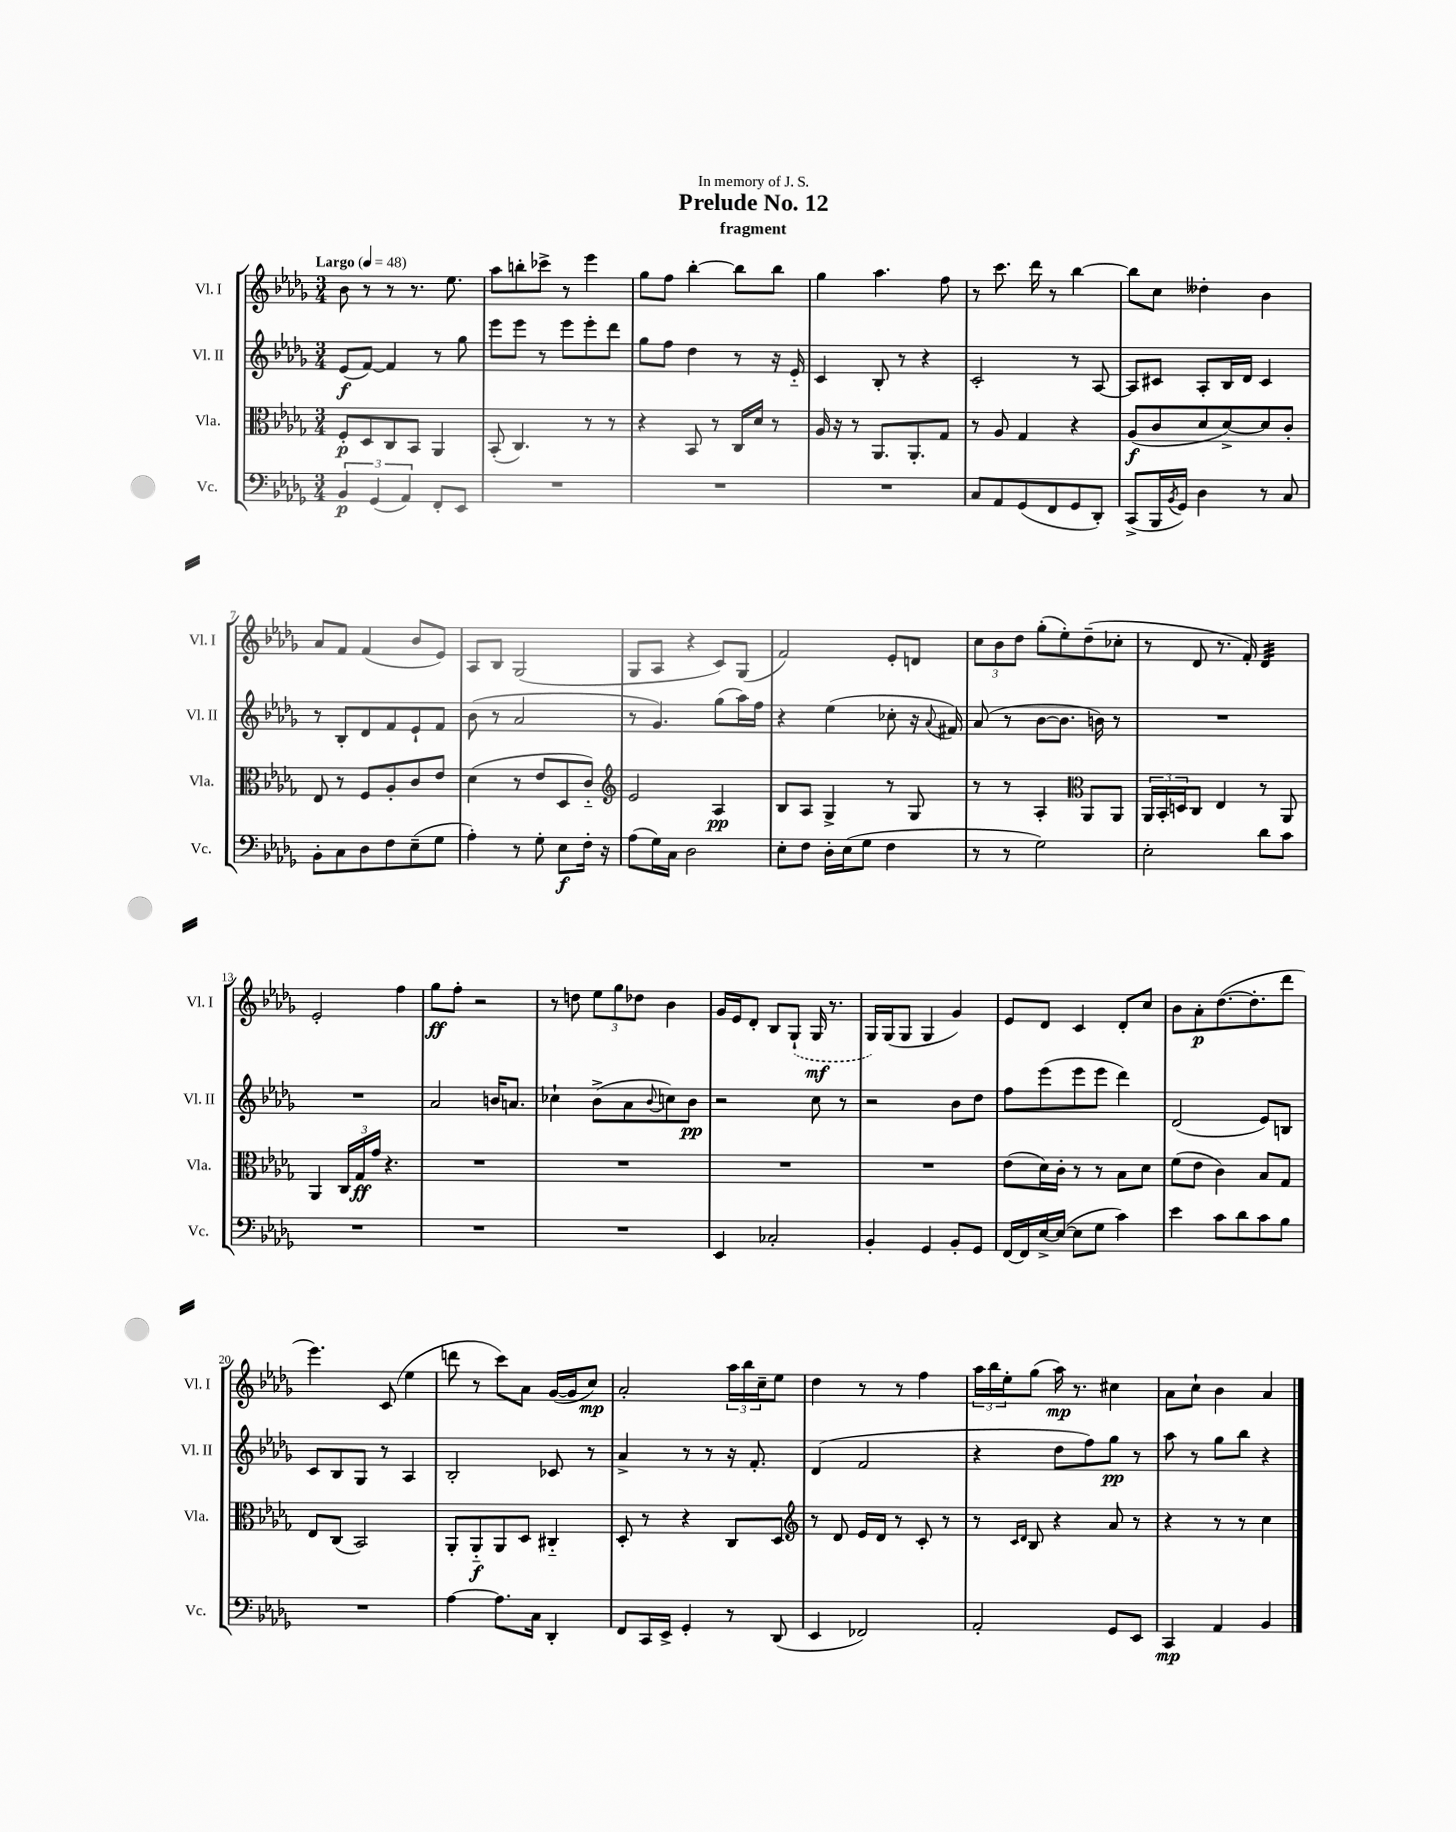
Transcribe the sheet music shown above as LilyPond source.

\header { title = "Prelude No. 12" subtitle = "fragment" dedication = "In memory of J. S." }
<<
\new StaffGroup <<
\new Staff = "s0" \with { instrumentName = "Vl. I" shortInstrumentName = "Vl. I" } {
    \clef treble \key des \major \numericTimeSignature \time 3/4 \tempo "Largo" 4 = 48
    bes'8 r8 r8 r8. ees''8. |
    aes''8 b''8-. ces'''8-> r8 ees'''4 |
    ges''8 f''8 bes''4~-. bes''8 bes''8 |
    ges''4 aes''4. f''8 |
    r8 c'''8. des'''16 r8 bes''4~ |
    bes''8 c''8 deses''4-. bes'4 |
    aes'8 f'8 f'4( bes'8 ees'8) |
    aes8 bes8 ges2( |
    ges8 aes8 r4 c'8) ges8( |
    f'2) ees'8-. d'8 |
    \tuplet 3/2 { c''8 bes'8 des''8 } ges''8-.( ees''8-.) des''8--( ces''8-. |
    r8 des'8 r8. f'16-.) des'4:32 |
    ees'2-. f''4 |
    ges''8\ff f''8-. r2 |
    r8 d''8 \tuplet 3/2 { ees''8 ges''8 des''8 } bes'4 |
    ges'16 ees'16 des'8-. bes8 \once \slurDashed ges8-!( ges16\mf r8. |
    ges16) ges16( ges8 ges4 ges'4) |
    ees'8 des'8 c'4 des'8-. c''8 |
    bes'8 aes'8-.\p des''8.~( des''8.-. des'''8 |
    ees'''4.) c'8( ees''4 |
    d'''8 r8 c'''8) aes'8 ges'16~( ges'16 c''8\mp) |
    aes'2-. \tuplet 3/2 { aes''16 bes''16 c''16-- } ees''8 |
    des''4 r8 r8 f''4 |
    \tuplet 3/2 { aes''16 bes''16 ees''16-. } ges''8( aes''16\mp) r8. cis''4 |
    aes'8 c''8-! bes'4 aes'4 \bar "|." |
}
\new Staff = "s1" \with { instrumentName = "Vl. II" shortInstrumentName = "Vl. II" } {
    \clef treble \key des \major \numericTimeSignature \time 3/4
    ees'8\f( f'8~) f'4 r8 ges''8 |
    ees'''8 ees'''8 r8 ees'''8 ees'''8-. des'''8 |
    ges''8 f''8 des''4 r8 r16 ees'16-_ |
    c'4 bes8-. r8 r4 |
    c'2-. r8 aes8~ |
    aes8 cis'8 aes8-. bes16 des'16 cis'4 |
    r8 bes8-. des'8 f'8 ees'8-! f'8 |
    bes'8( r8 aes'2 |
    r8 ges'4.) ges''8( aes''16) f''16 |
    r4 ees''4( ces''8-. r16 \appoggiatura { aes'8 } fis'16) |
    aes'8( r8 bes'8~ bes'8. b'16) r8 |
    R2. |
    R2. |
    aes'2 b'16 a'8. |
    ces''4-! bes'8->( aes'8 \appoggiatura { bes'8 } c''8) bes'8\pp |
    r2 c''8 r8 |
    r2 bes'8 des''8 |
    f''8 ees'''8( ees'''8 ees'''8 des'''4) |
    des'2( ees'8) b8 |
    c'8 bes8 ges8 r8 aes4 |
    bes2-. ces'8 r8 |
    aes'4-> r8 r8 r16 f'8.-. |
    des'4( f'2 |
    r4 des''8 f''8) ges''8\pp r8 |
    aes''8 r8 ges''8 bes''8 r4 \bar "|." |
}
\new Staff = "s2" \with { instrumentName = "Vla." shortInstrumentName = "Vla." } {
    \clef alto \key des \major \numericTimeSignature \time 3/4
    f8-.\p des8 c8 bes,8 aes,4 |
    bes,8-.( c4.) r8 r8 |
    r4 bes,8 r8 c16 des'16 r8 |
    aes16 r16 r8 aes,8. aes,8.-. ges8 |
    r8 aes8 ges4 r4 |
    aes8\f( c'8 des'8 des'8~->) des'8 c'8-. |
    ees8 r8 f8 aes8-. c'8 ees'8 |
    des'4( r8 ees'8 des8 c'8-_) |
    \clef treble ees'2 aes4\pp |
    bes8 aes8 ges4-> r8 ges8 |
    r8 r8 aes4-. \clef alto aes,8 aes,8 |
    \tuplet 3/2 { aes,16 bes,16-. d16 } c8 ees4 r8 aes,8 |
    aes,4 \tuplet 3/2 { c16 ges16\ff ges'16 } r4. |
    R2. |
    R2. |
    R2. |
    R2. |
    ees'8( des'16) c'16-. r8 r8 bes8 des'8 |
    f'8( ees'8 c'4) bes8 ges8 |
    ees8 c8( bes,2) |
    aes,8-. aes,8-_\f aes,8 des8 cis4-_ |
    des8-. r8 r4 c8 des8 |
    \clef treble r8 des'8 ees'16 des'16 r8 c'8-. r8 |
    r8 \grace { c'16 des'16 } bes8 r4 aes'8 r8 |
    r4 r8 r8 c''4 \bar "|." |
}
\new Staff = "s3" \with { instrumentName = "Vc." shortInstrumentName = "Vc." } {
    \clef bass \key des \major \numericTimeSignature \time 3/4
    \tuplet 3/2 { bes,4\p ges,4( aes,4) } f,8-. ees,8 |
    R2. |
    R2. |
    R2. |
    c8 aes,8 ges,8( f,8 ges,8 des,8-.) |
    c,8->( bes,,16 \acciaccatura { bes,8 } ges,16) des4 r8 c8 |
    bes,8-. c8 des8 f8 ees8--( ges8 |
    aes4-.) r8 ges8-. ees8\f f16-. r16 |
    aes8( ges16) c16 des2 |
    ees8-. f8 des16-. ees16( ges8 f4 |
    r8 r8 ges2) |
    ees2-. des'8 c'8 |
    R2. |
    R2. |
    R2. |
    ees,4 ces2-. |
    bes,4-. ges,4 bes,8-. ges,8 |
    f,16~ f,16 ees16~-> ees16~( ees8 ges8 c'4) |
    ees'4 c'8 des'8 c'8 bes8 |
    R2. |
    aes4~ aes8. c16 des,4-. |
    f,8 c,16 ees,16-> ges,4-. r8 des,8( |
    ees,4 fes,2) |
    aes,2-. ges,8 ees,8 |
    c,4\mp aes,4 bes,4 \bar "|." |
}
>>
>>
